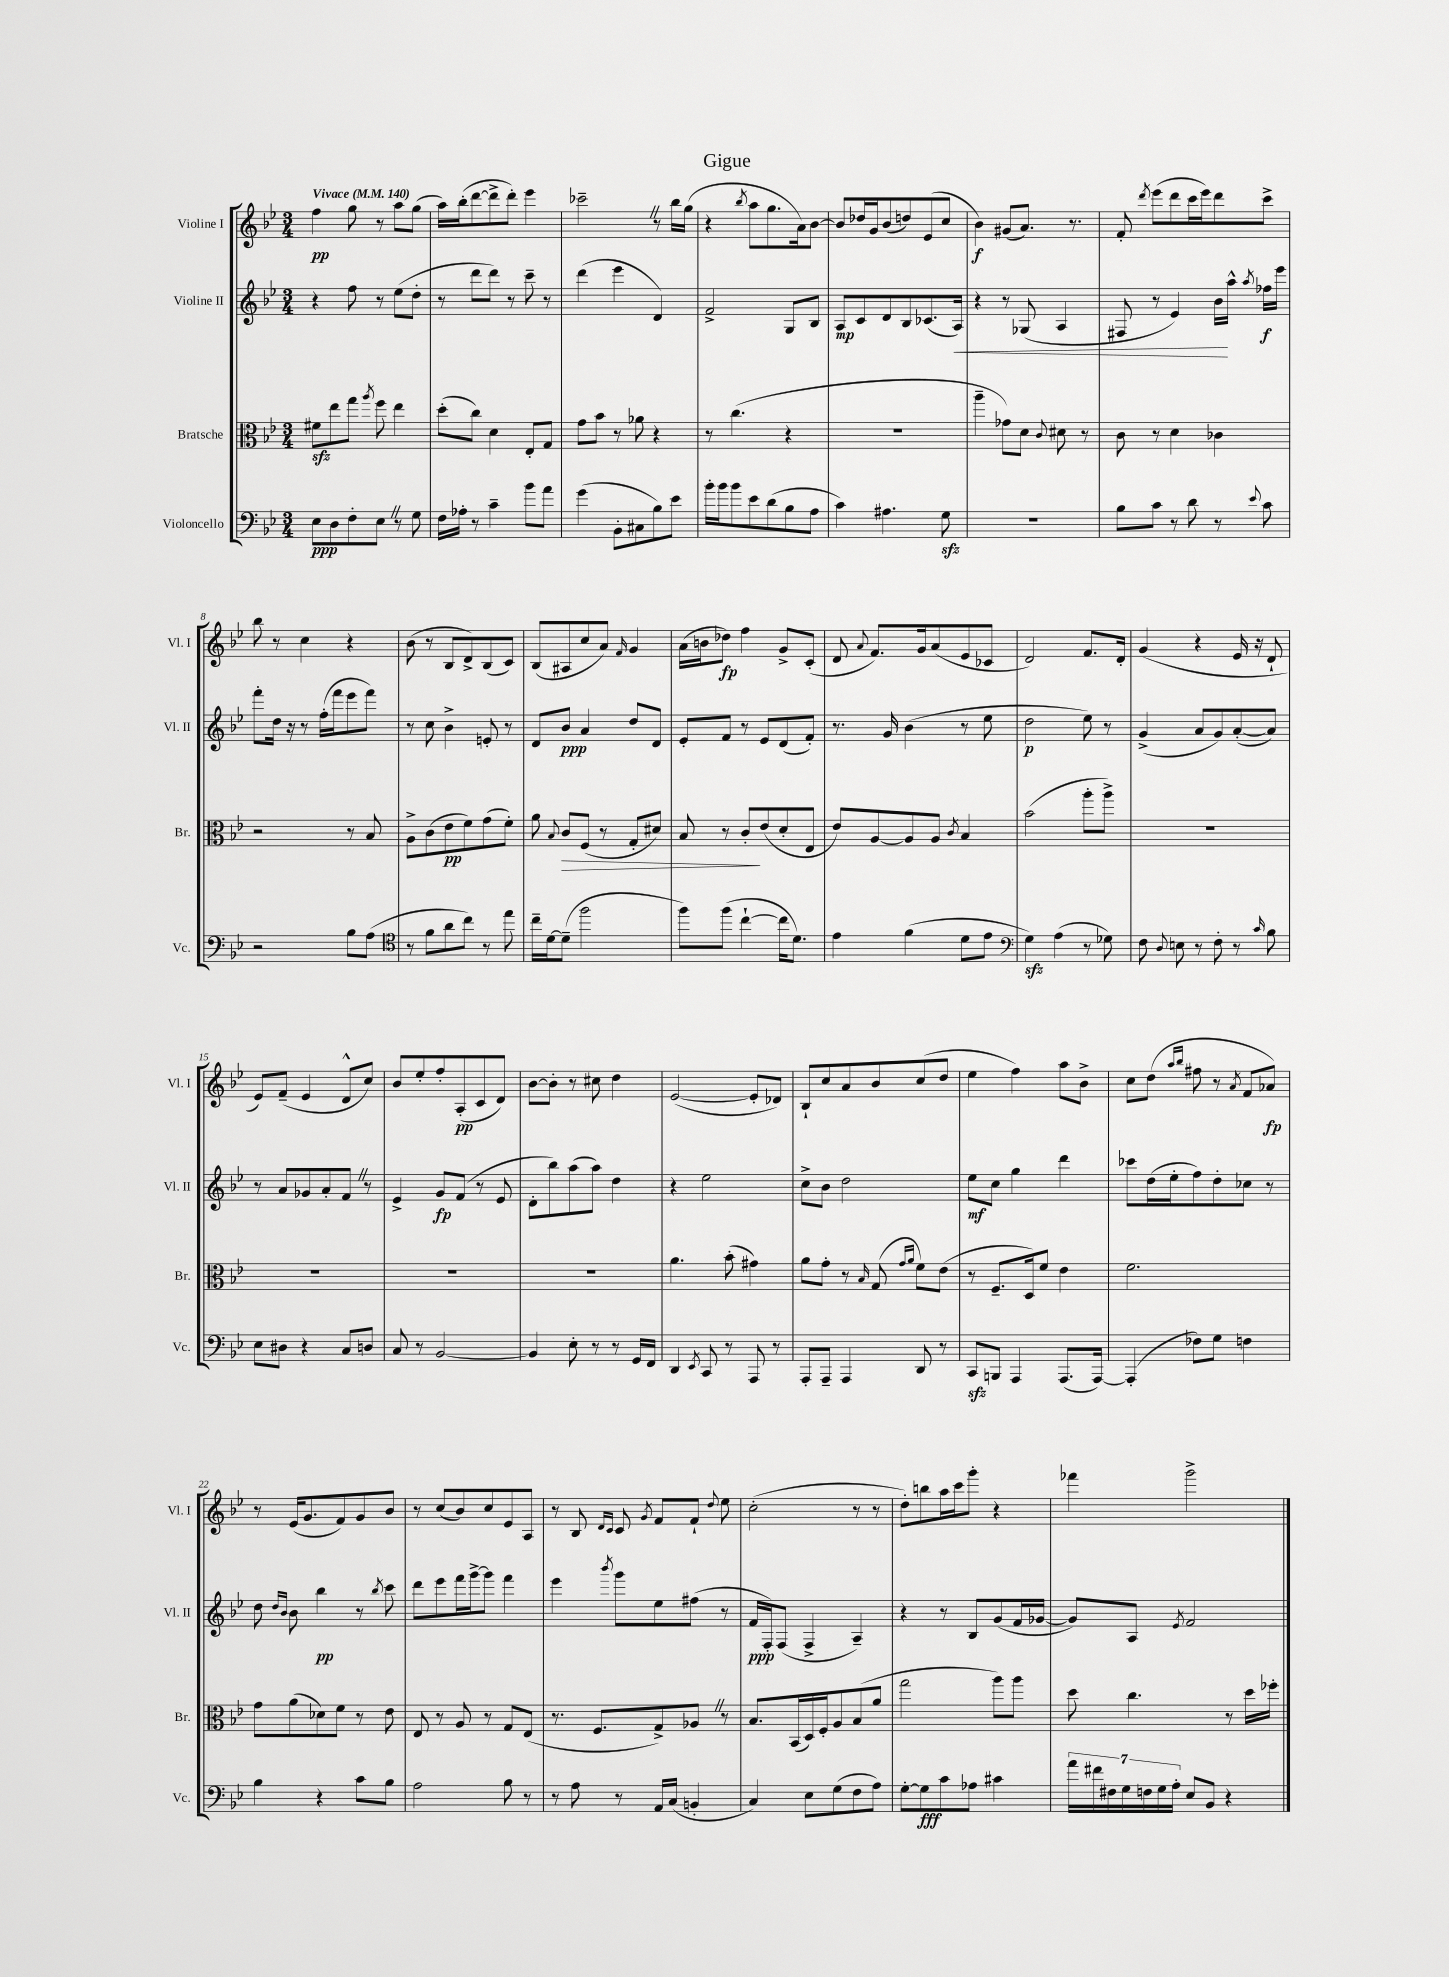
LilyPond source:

\header { title = "Gigue" }
<<
\new StaffGroup <<
\new Staff = "s0" \with { instrumentName = "Violine I" shortInstrumentName = "Vl. I" } {
    \clef treble \key bes \major \numericTimeSignature \time 3/4 \tempo "Vivace" 4 = 140
    \autoBeamOff f''4\pp g''8 r8 a''8[ g''8]( |
    a''16[) bes''16-.( d'''8~ d'''8-> d'''8]-.) ees'''4 |
    ces'''2-- \once \override BreathingSign.text = \markup { \musicglyph "scripts.caesura.straight" } \breathe r8 bes''16[ g''16]( |
    r4 \acciaccatura { bes''8 } a''8[ g''8. a'16) bes'8]~ |
    bes'8[ des''16 g'16 bes'8( d''8) ees'8( c''8] |
    bes'4\f) gis'8[( a'8.]) r8. |
    f'8-. \acciaccatura { d'''8 } ees'''8[( d'''8 c'''16 ees'''16) d'''8 c'''8]-> |
    bes''8 r8 c''4 r4 |
    bes'8( r8 bes8[ d'8->) bes8( c'8]) |
    bes8[( ais8 c''8 a'8]) \grace { f'16 } g'4 |
    a'16[( b'16 des''8]\fp) f''4 g'8[-> c'8]-.( |
    d'8 \appoggiatura { a'8 } f'8.[) g'16 a'8( ees'8 ces'8] |
    d'2) f'8.[ d'16]-. |
    g'4( r4 ees'16 r16 d'8-! |
    ees'8[) f'8]--( ees'4 d'8[-^ c''8]) |
    bes'8[ ees''8-. f''8-. a8-.\pp( c'8 d'8]) |
    bes'8[~ bes'8]-. r8 cis''8 d''4 |
    ees'2~( ees'8[-. des'8]) |
    bes8[-! c''8 a'8 bes'8 c''8( d''8] |
    ees''4 f''4) a''8[ bes'8]-> |
    c''8[ d''8]( \grace { a''16[ bes''16] } fis''8 r8 \acciaccatura { a'8 } f'8[ aes'8]\fp) |
    r8 ees'16[( g'8. f'8) g'8 bes'8] |
    r8 c''8[( bes'8) c''8 ees'8 a8] |
    r8 bes8 \grace { d'16[ c'16] } c'8 \acciaccatura { g'8 } f'8[ f'8]-! \appoggiatura { d''8 } ees''8 |
    c''2-.( r8 r8 |
    d''8[-.) b''8 a''16 c'''16 g'''8]-. r4 |
    fes'''4 g'''2-> \bar "|." |
}
\new Staff = "s1" \with { instrumentName = "Violine II" shortInstrumentName = "Vl. II" } {
    \clef treble \key bes \major \numericTimeSignature \time 3/4
    \autoBeamOff r4 f''8 r8 ees''8[( d''8]-. |
    r8 d'''8[ d'''8]) r8 c'''8-- r8 |
    d'''4( ees'''4 d'4) |
    f'2-> g8[ bes8] |
    a8[\mp c'8 d'8 bes8 ces'8.( a16]\<) |
    r4 r8 ges8( a4 |
    fis8 r8 ees'4) bes'16[\! a''16]-^ \acciaccatura { a''8 } fes''16[\f ees'''16] |
    f'''8[-. d''16] r16 r8 f''16[-.( f'''16 ees'''8 f'''8]) |
    r8 c''8 bes'4-> e'8-. r8 |
    d'8[ bes'8]\ppp a'4 d''8[ d'8] |
    ees'8[-. f'8] r8 ees'8[ d'8( f'8]-.) |
    r8. g'16 bes'4( r8 ees''8 |
    d''2\p ees''8) r8 |
    g'4->( a'8[ g'8) a'8~-.( a'8]) |
    r8 a'8[ ges'8 a'8-. f'8] \once \override BreathingSign.text = \markup { \musicglyph "scripts.caesura.straight" } \breathe r8 |
    ees'4-> g'8[\fp f'8]( r8 ees'8 |
    d'8[-. bes''8) a''8( a''8]) d''4 |
    r4 ees''2 |
    c''8[-> bes'8] d''2 |
    ees''8[\mf c''8] g''4 d'''4 |
    ces'''8[ d''16( ees''16-. f''8) d''8-. ces''8] r8 |
    d''8 \grace { d''16[ bes'16] } bes'8 bes''4\pp r8 \acciaccatura { bes''8 } c'''8 |
    d'''8[ ees'''8 f'''16 g'''16~-> g'''8] f'''4 |
    ees'''4 \acciaccatura { bes'''8 } g'''8[ ees''8 fis''8]( r8 |
    f'16[\ppp f16-.) f8]( f4-> a4--) |
    r4 r8 bes8[ g'8( f'16 ges'16]~ |
    ges'8[) a8] \acciaccatura { ees'8 } f'2 \bar "|." |
}
\new Staff = "s2" \with { instrumentName = "Bratsche" shortInstrumentName = "Br." } {
    \clef alto \key bes \major \numericTimeSignature \time 3/4
    \autoBeamOff fis'8[\sfz ees''8 g''8] \acciaccatura { a''8 } f''8 ees''4 |
    d''8[-.( c''8]) d'4 ees8[-. g8] |
    g'8[ bes'8] r8 aes'8 r4 |
    r8 c''4.( r4 |
    R2. |
    a''4-- ges'8[) d'8] \appoggiatura { c'8 } dis'8 r8 |
    c'8 r8 d'4 ces'4 |
    r2 r8 bes8 |
    a8[-> c'8( ees'8\pp f'8) g'8( f'8]-.) |
    a'8 \appoggiatura { bes8 } c'8[\> f8]( r8 g8[-. dis'8]) |
    bes8 r8 c'8[-.\! ees'8( d'8-. ees8] |
    ees'8[) a8~ a8 a8] \acciaccatura { c'8 } bes4 |
    bes'2( a''8[-. a''8]->) |
    R2. |
    R2. |
    R2. |
    R2. |
    a'4. bes'8-.( gis'4) |
    a'8[ g'8]-. r8 \grace { bes16 } g8( \grace { g'16[ a'16] } f'8[) ees'8]( |
    r8 f8.[-- d16) f'8] ees'4 |
    f'2. |
    g'8[ a'8( des'8) f'8] r8 ees'8 |
    ees8 r8 a8 r8 g8[ ees8]( |
    r8. f8.[ g8->) aes8] \once \override BreathingSign.text = \markup { \musicglyph "scripts.caesura.straight" } \breathe r8 |
    bes8.[ bes,16( d16) f16-. a8 bes8( a'8] |
    g''2 a''8[) a''8] |
    d''8 c''4. r8 d''16[ fes''16]-. \bar "|." |
}
\new Staff = "s3" \with { instrumentName = "Violoncello" shortInstrumentName = "Vc." } {
    \clef bass \key bes \major \numericTimeSignature \time 3/4
    \autoBeamOff ees8[\ppp d8 f8-. ees8] \once \override BreathingSign.text = \markup { \musicglyph "scripts.caesura.straight" } \breathe r8 g8 |
    f16[ aes16]-. r8 c'4-- bes'8[ a'8] |
    g'4( bes,8[-. cis8 bes8) ees'8] |
    bes'16[-. bes'16 bes'8 ees'8 d'8( bes8 a8] |
    c'4) ais4. g8\sfz |
    R2. |
    bes8[ c'8] r8 d'8 r8 \appoggiatura { ees'8 } c'8 |
    r2 bes8[ a8]( |
    \clef tenor r8 f'8[ a'8 c''8]) r8 ees''8 |
    c''16[-- d'16~ d'8]--( f''2 |
    f''8[) f''8]( c''4~-! c''16[ d'8.]) |
    ees'4 f'4( d'8[ ees'8] |
    \clef bass g4\sfz) a4( r8 ges8) |
    f8 \appoggiatura { d8 } e8 r8 f8-. r8 \grace { c'16 } bes8 |
    ees8[ dis8] r4 c8[ d8] |
    c8 r8 bes,2~ |
    bes,4 ees8-. r8 r8 g,16[ f,16] |
    d,4 \acciaccatura { ees,8 } c,8 r8 a,,8 r8 |
    a,,8[-. a,,8]-- a,,4 d,8 r8 |
    c,8[\sfz b,,8] a,,4 a,,8.[( a,,16]~) |
    a,,4-.( fes8[) g8] f4 |
    bes4 r4 c'8[ bes8] |
    a2 bes8 r8 |
    r8 a8 r8 a,16[ c16]( b,4-. |
    c4) ees8[ g8( f8 a8]) |
    g8[~-. g8\fff c'8 aes8] cis'4 |
    \tuplet 7/4 { a'16[ fis'16 fis16 g16 f16 g16 a16]-. } ees8[ bes,8] r4 \bar "|." |
}
>>
>>
